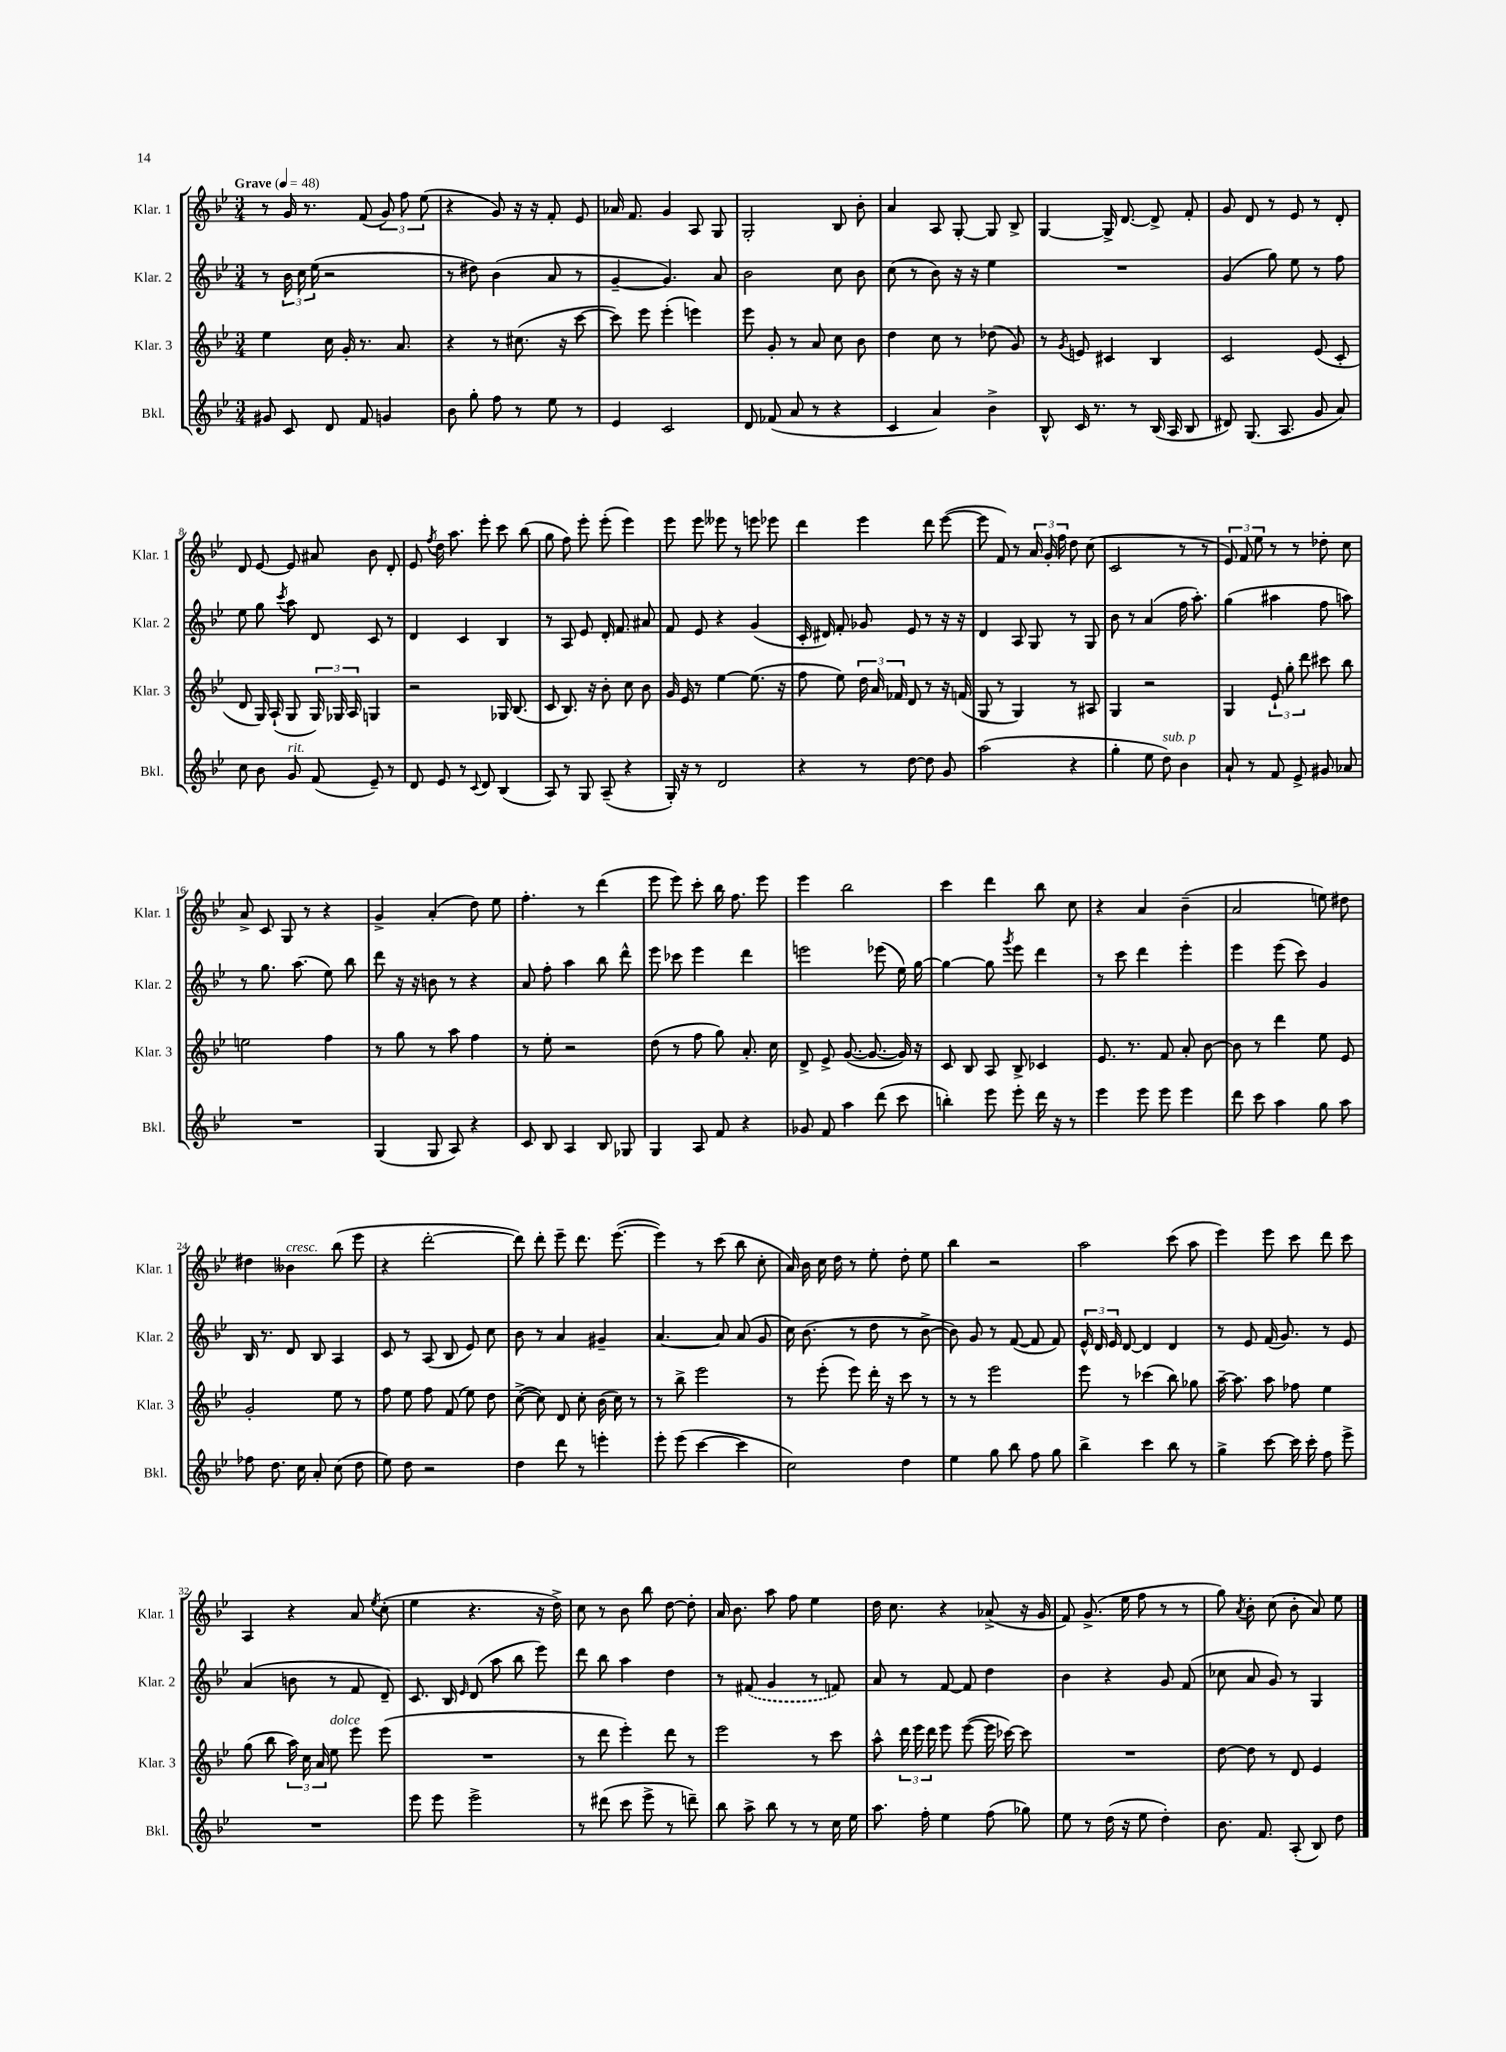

**kern	**kern	**kern	**kern
*staff4	*staff3	*staff2	*staff1
*clefG2	*clefG2	*clefG2	*clefG2
*k[b-e-]	*k[b-e-]	*k[b-e-]	*k[b-e-]
*M3/4	*M3/4	*M3/4	*M3/4
*MM48	*MM48	*MM48	*MM48
8g#	4ee-	8r	8r
8c	.	24b-	16g
.	.	24cc	.
.	.	.	8.r
.	.	(24ee-	.
8d	16cc	2r	.
.	16g'	.	.
8f	8.r	.	(8f
4g	.	.	12g)
.	8.a	.	.
.	.	.	12ff
.	.	.	(12ee-
=	=	=	=
8b-	4r	8r	4r
8gg'	.	8dd#)	.
8ff	8r	(4b-	8g)
8r	(8.cc#	.	16r
.	.	.	16r
8ee-	.	8a	8f'
.	16r	.	.
8r	[8ccc	8r	8e-
=	=	=	=
4e-	8ccc])	[4g~	16a-
.	.	.	8.f
.	8eee-	.	.
2c	(4eee-'	4.g])	4g
.	4eee)	.	8A
.	.	8a	8G
=	=	=	=
8d	8eee-	2b-	2G'
(8f-	8g'	.	.
8a	8r	.	.
8r	8a	.	.
4r	8cc	8cc	8B-
.	8b-	8b-	8b-'
=	=	=	=
4c	4dd	(8cc	4a
.	.	8r	.
4a)	8cc	8b-)	8A
.	8r	16r	[8G'
.	.	16r	.
4b-^	(8dd-	4ee-	8G]
.	8g)	.	8B-^
=	=	=	=
8B-^^	8r	2.r	[4G
.	8qg	.	.
16c	8e	.	.
8.r	.	.	.
.	4c#	.	16G^]
.	.	.	[8.d
8r	.	.	.
(16B-	4B-	.	8d^]
16A	.	.	.
8B-	.	.	8f'
=	=	=	=
8d#)	2c	(4g	8g
(8.G	.	.	8d
.	.	8gg)	8r
8.A	.	.	.
.	.	8ee-	8e-
8g	(8e-	8r	8r
8a)	8c'	8ff	8d'
=	=	=	=
8cc	8d	8ee-	8d
8b-	16G)	8gg	[8e-
.	(16A`	.	.
.	.	8qccc	.
8g	8G	8aa	8e-]
(8f	24G)	8d	8a#
.	24G-	.	.
.	24A	.	.
8e-~)	4G	8c	8b-
8r	.	8r	8d'
=	=	=	=
8d	2r	4d	8e-
.	.	.	8qff
8e-	.	.	16dd
.	.	.	8.aa
8r	.	4c	.
8qqc	.	.	.
8d	.	.	8eee-'
(4B-	16G-	4B-	8ccc
.	(8.B-	.	.
.	.	.	(8bb-
=	=	=	=
8A)	8c	8r	8gg
8r	8.B-)	8A	8ff)
8G	.	8e-	8eee-'
.	16r	.	.
(8A~	8b-'	16d'	(8eee-'
.	.	8.f	.
4r	8cc	.	4eee-)
.	8b-	8a#	.
=	=	=	=
16G')	16g	8f	8eee-
16r	16e-	.	.
8r	8r	8e-	8eee-
2d	[4ee-	4r	8eee--
.	.	.	8r
.	(8.ee-]	(4g	8eee
.	.	.	8eee-
.	16r	.	.
=	=	=	=
4r	8ff	16c'	4ddd
.	.	16d#)	.
.	8ee-)	8f'	.
8r	24dd	8g-	4eee-
.	24a	.	.
.	24f-	.	.
[8dd	8d	8e-	.
8dd]	8r	8r	8ddd
8g	16r	16r	([8eee-
.	(16f	16r	.
=	=	=	=
(2aa	8G	4d	8eee-]
.	8r	.	8f)
.	4G)	8A	8r
.	.	8G	24a
.	.	.	24g'
.	.	.	24ff
4r	8r	8r	8dd
.	8A#	8G	(8cc
=	=	=	=
4gg'	4G	8b-	2c
.	.	8r	.
8ee-	2r	(4a	.
8dd)	.	.	.
4b-	.	16ff	8r
.	.	8.aa')	.
.	.	.	8r
=	=	=	=
8a`	4G	(4gg	12e-)
.	.	.	12f
8r	.	.	.
.	.	.	12ee-
8f	12e-`	4aa#	8r
.	12gg'	.	.
8e-^	.	.	8r
.	12ddd	.	.
8g#	8ccc#	8ff	8dd-'
8a-	8bb-	8aa)	8cc
=	=	=	=
2.r	2ee	8r	8a^
.	.	8.gg	8c
.	.	.	8G
.	.	(8.aa	.
.	.	.	8r
.	4ff	8ee-)	4r
.	.	8bb-	.
=	=	=	=
(4G	8r	8ddd	4g^
.	8gg	16r	.
.	.	16r	.
8G	8r	8b	(4a'
8A)	8aa	8r	.
4r	4ff	4r	8dd)
.	.	.	8ee-
=	=	=	=
8c	8r	8a	4.ff'
8B-	8ee-'	8ff'	.
4A	2r	4aa	.
.	.	.	8r
8B-	.	8bb-	(4ddd
8G-	.	8ddd^^	.
=	=	=	=
4G	(8dd	8eee-	8eee-
.	8r	8ccc-	8eee-)
8A	8ff	4eee-	8ccc'
8f	8gg)	.	16bb-
.	.	.	8.ff
4r	8.a'	4ddd	.
.	.	.	8eee-
.	16cc	.	.
=	=	=	=
8g-	8d^	2eee	4eee-
8f	8e-^	.	.
4aa	([8.g	.	2bb-
.	8.g_	.	.
(8ddd	.	(8eee-	.
8ccc	16g])	16ee-)	.
.	16r	[16gg	.
=	=	=	=
4bb')	8c	4gg_	4ccc
.	8B-	.	.
8eee-	8A	8gg]	4ddd
.	.	8qggg	.
8eee-'	8B-^	8eee-	.
16ddd	4c-	4ddd	8bb-
16r	.	.	.
8r	.	.	8cc
=	=	=	=
4eee-	8.e-	8r	4r
.	.	8ccc	.
.	8.r	.	.
8eee-	.	4ddd	4a
8eee-	8f	.	.
4eee-	8a'	4eee-'	(4b-~
.	[8b-	.	.
=	=	=	=
8ddd	8b-]	4eee-	2a
8ccc	8r	.	.
4aa	4ddd	(8eee-	.
.	.	8ccc)	.
8gg	8ee-	4g	8ee)
8aa	8e-	.	8dd#
=	=	=	=
8ff-	2g'	16B-	4dd#
.	.	8.r	.
8.dd	.	.	.
.	.	8d	4b--
16cc	.	.	.
8a'	.	8B-	.
(8cc	8ee-	4A	(8bb-
8dd	8r	.	8eee-
=	=	=	=
8ee-)	8ff	8c	4r
8dd	8ee-	8r	.
2r	8ff	(8A	[2ddd'
.	(8f	8B-	.
.	8ee-)	8e-)	.
.	8dd	8cc	.
=	=	=	=
4dd	([8cc^	8b-	8ddd])
.	8cc])	8r	8ddd'
8ddd	8d	4a	8eee-~
8r	8cc'	.	8.ddd
4eee'	(16b-	4g#~	.
.	16cc)	.	([8.eee-
.	8r	.	.
=	=	=	=
8eee-'	8r	[4.a	4eee-])
(8eee-	8bb-^	.	.
[4ccc	2eee-	.	8r
.	.	8a]	(8ccc
4ccc]	.	(8a	8bb-
.	.	8g	8cc'
=	=	=	=
2cc)	8r	16cc)	16a)
.	.	(8.b-	16b-
.	(8eee-'	.	16cc
.	.	.	16dd
.	8eee-)	8r	8r
.	16ddd'	8dd	8ee-'
.	16r	.	.
4dd	8ccc	8r	8dd'
.	8r	[8b-^	8ee-
=	=	=	=
4ee-	8r	8b-])	4bb-
.	8r	8g	.
8gg	2eee-	8r	2r
8bb-	.	([8f	.
8ff	.	8f]	.
8gg	.	8f)	.
=	=	=	=
4bb-^	8eee-	24e-^^	2aa
.	.	24d	.
.	.	24e-	.
.	8r	[8d	.
4ccc	(4ccc-	4d]	.
8bb-	8bb-)	4d	(8ccc
8r	8gg-	.	8aa
=	=	=	=
4gg^	[16aa~	8r	4eee-)
.	8.aa]	.	.
.	.	8e-	.
[8ccc	8aa	(16f	8eee-
.	.	8.g)	.
16ccc]	8ff-	.	8ccc
16ccc'	.	.	.
8ff	4ee-	8r	8ddd
8eee-^	.	8e-	8ccc
=	=	=	=
2.r	(8gg	(4a	4A
.	8bb-	.	.
.	24aa)	8b	4r
.	24cc	.	.
.	24a	.	.
.	8ee-	8r	.
.	8eee-	8f	8a
.	.	.	8qee-
.	(8eee-	8d~)	(8cc'
=	=	=	=
8eee-	2.r	8.c	4ee-
8eee-	.	.	.
.	.	16B-	.
.	.	16qqe-	.
2eee-^	.	(8d	4.r
.	.	8aa	.
.	.	8bb-	.
.	.	8eee-)	16r
.	.	.	16dd^)
=	=	=	=
8r	8r	8ddd	8cc
(8ddd#	8ddd	8bb-	8r
8ccc	4eee-')	4aa	8b-
8eee-^	.	.	8bb-
8r	8ddd	4dd	[8dd
8ddd~)	8r	.	8dd']
=	=	=	=
8bb-	2eee-	8r	16a
.	.	.	8.b-
8aa^	.	(8f#	.
8bb-	.	4g	8aa
8r	.	.	8ff
8r	8r	8r	4ee-
16cc	8ccc	8f)	.
16ee-	.	.	.
=	=	=	=
8.aa	8aa^^	8a	16dd
.	.	.	8.cc
.	24ddd	8r	.
.	24eee-	.	.
16ff'	.	.	.
.	24ddd	.	.
4ee-	8eee-	[8f	4r
.	([8eee-	8f]	.
(8ff	16eee-]	4dd	(8a-^
.	[16ccc-)	.	.
8gg-)	8ccc-]	.	16r
.	.	.	16g
=	=	=	=
8ee-	2.r	4b-	8f)
8r	.	.	(8.g^
(16dd	.	4r	.
16r	.	.	16ee-
8ee-	.	.	8ff
4dd')	.	8g	8r
.	.	(8f	8r
=	=	=	=
8.b-	[8dd	8cc-	8gg)
.	.	.	8qa
.	8dd]	8a	8b-'
8.f	.	.	.
.	8r	8g)	(8cc
(8A'	8d	8r	8b-'
8B-)	4e-	4G	8a)
8dd	.	.	8ee-
==	==	==	==
*-	*-	*-	*-
